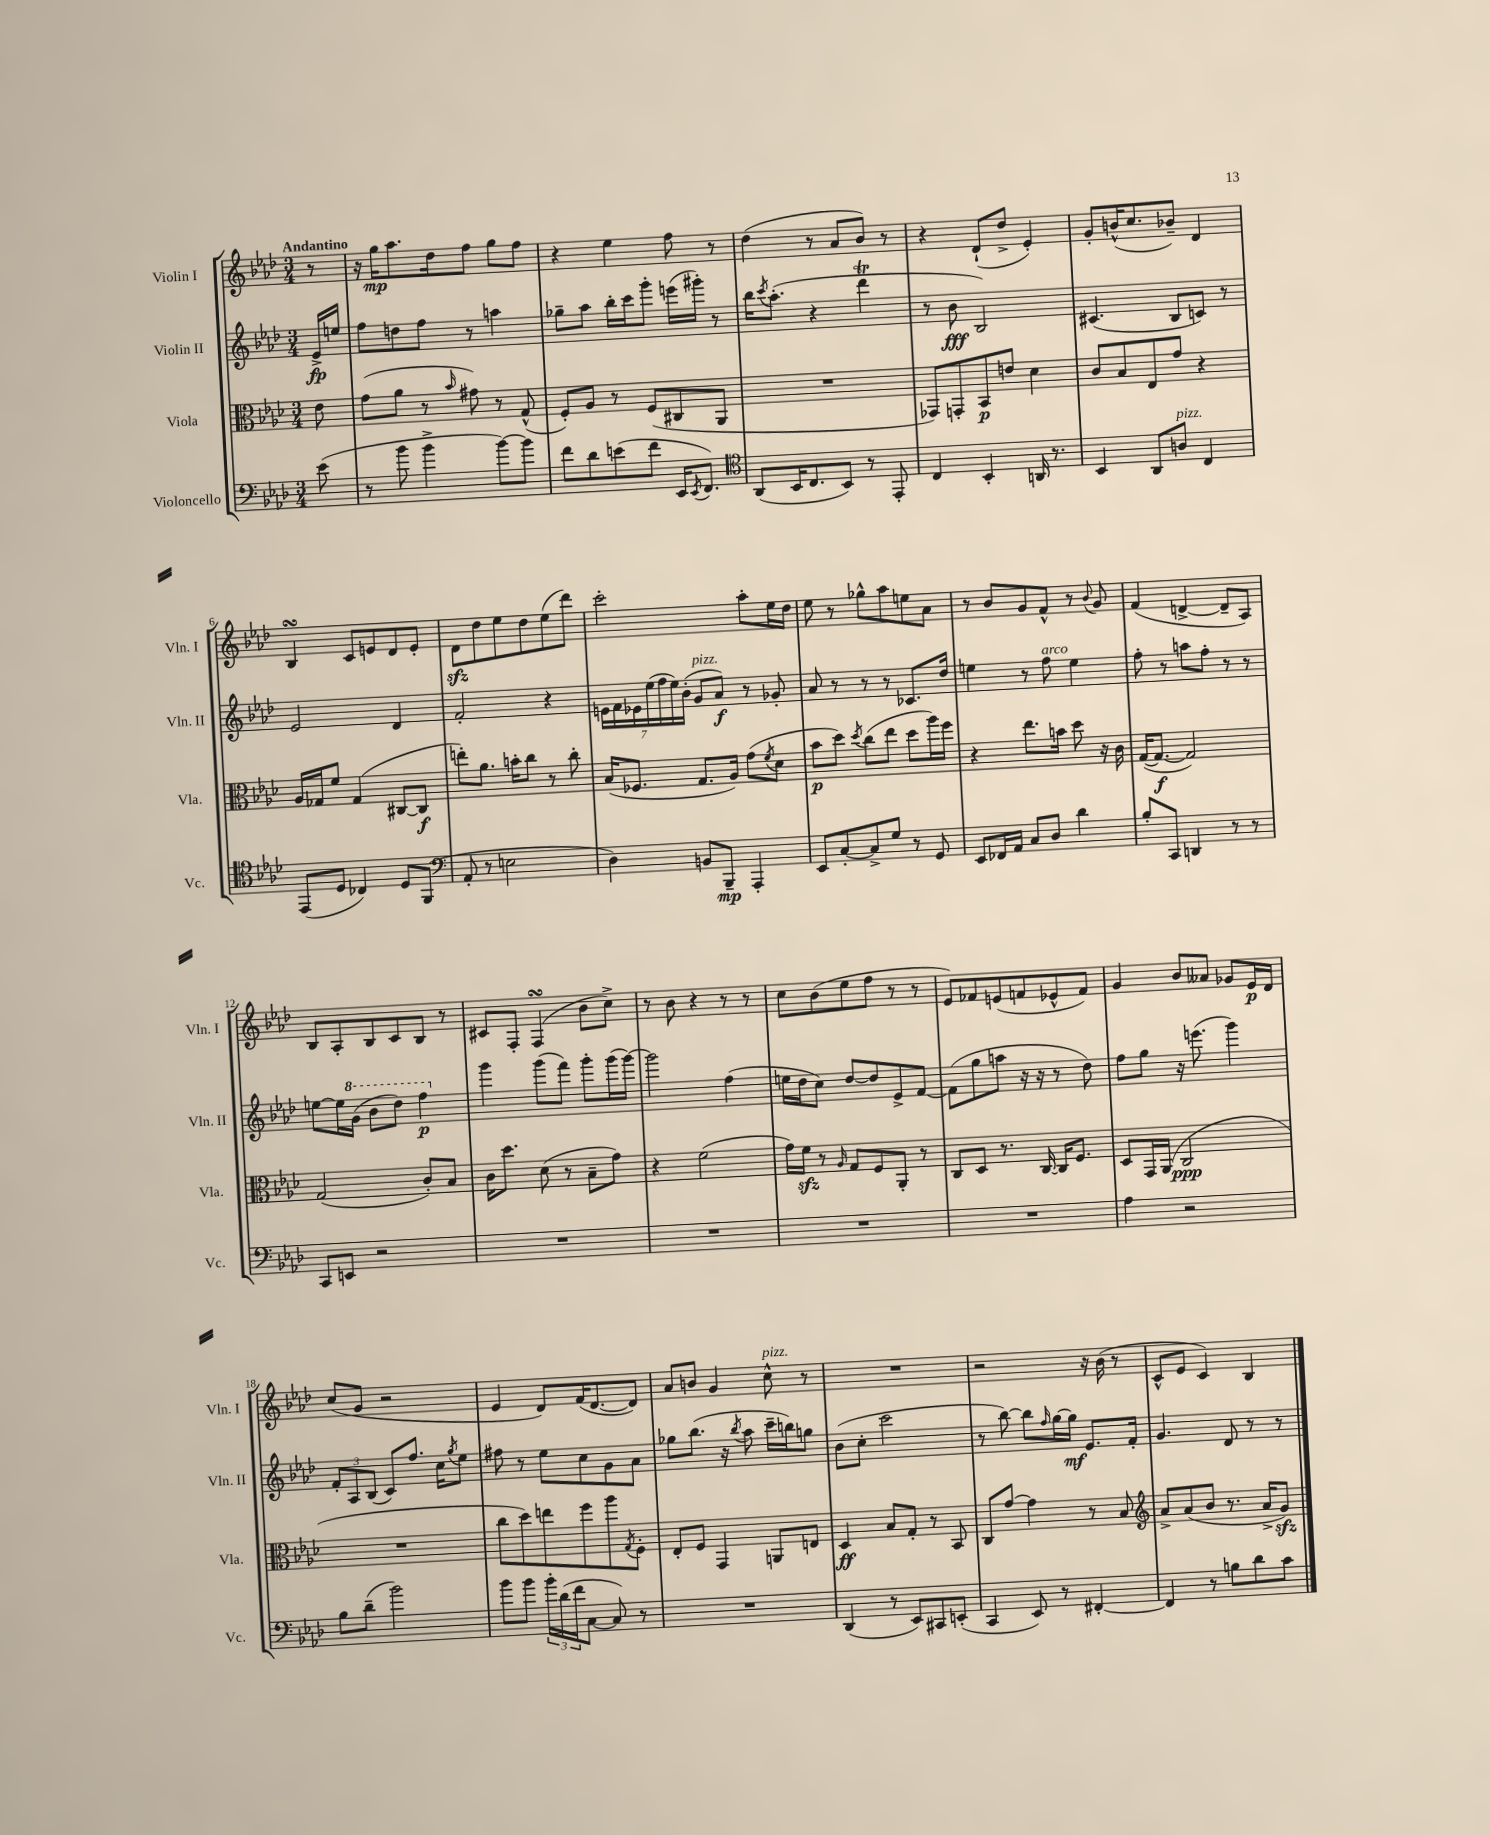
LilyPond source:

<<
\new StaffGroup <<
\new Staff = "s0" \with { instrumentName = "Violin I" shortInstrumentName = "Vln. I" } {
    \clef treble \key aes \major \numericTimeSignature \time 3/4 \partial 8 \tempo "Andantino"
    r8 |
    r16 g''16\mp aes''8. des''16 f''8 g''8 f''8 |
    r4 ees''4 f''8 r8 |
    des''4( r8 aes'8 bes'8) r8 |
    r4 des'8-!( des''8-> ees'4-.) |
    g'8-. b'16-^( c''8. bes'8--) des'4 |
    bes4\turn c'8 e'8 des'8 e'8-. |
    des'8\sfz des''8 ees''8 des''8 ees''8( des'''8) |
    c'''2-. aes''8-. ees''16 des''16 |
    ees''8 r8 ges''8-^ aes''8 e''8 aes'8 |
    r8 bes'8 g'8 f'8-^ r8 \appoggiatura { bes'8 } g'8 |
    f'4( d'4~-> d'8-- aes8) |
    bes8 aes8-. bes8 c'8 bes8 r8 |
    cis'8 f8-. f4\turn( bes'8 c''8->) |
    r8 bes'8 r4 r8 r8 |
    c''8 bes'8( ees''8 f''8 r8 r8 |
    ees'8) fes'8 e'8( f'8 ees'8-^ f'8) |
    g'4 bes'8 aeses'8 ges'8 ees'16\p des'16 |
    c''8( g'8 r2 |
    ees'4 des'8) f'16( des'8.~ des'8) |
    aes'8 b'8 g'4 c''8-^^\markup { \italic "pizz." } r8 |
    R2. |
    r2 r16 bes'16( r8 |
    c'8-^ ees'8 c'4) bes4 \bar "|." |
}
\new Staff = "s1" \with { instrumentName = "Violin II" shortInstrumentName = "Vln. II" } {
    \clef treble \key aes \major \numericTimeSignature \time 3/4 \partial 8
    ees'16->\fp e''16 |
    f''8 d''8 f''8 r8 a''4 |
    ges''8-- aes''8 bes''16-. c'''16 g'''8-. e'''16( gis'''16-.) r8 |
    bes''16 \acciaccatura { c'''8 } aes''8.-.( r4 des'''4\trill |
    r8 bes'8\fff bes2) |
    cis'4.( bes8 c'8) r8 |
    ees'2 des'4 |
    f'2-. r4 |
    \tuplet 7/4 { e'16 f'16 ees'16 ees''16( f''16 ees''16) bes'16-.( } g'8^\markup { \italic "pizz." } aes'8\f) r8 ges'8-. |
    aes'8 r8 r8 r8 ces'8. des''16 |
    e''4 r8 f''8^\markup { \italic "arco" } e''4 |
    f''8-. r8 a''8 f''8-. r8 r8 |
    e''8~ e''16 \ottava #1 g''16( bes''8 des'''8) f'''4\p \ottava #0 |
    g'''4 g'''8( f'''8) g'''8-. g'''16( g'''16~) |
    g'''2 f''4( |
    e''16 des''16 c''8) des''8~ des''8 ees'8-> f'8~ |
    f'8( g''8 a''8 r16 r16 r8 des''8) |
    f''8 g''8 r16 e'''8.( g'''4) |
    \tuplet 3/2 { f'8-. aes8 bes8( } c'8) f''8. c''16 \acciaccatura { g''8 } ees''8 |
    fis''8 r8 ees''8 c''8 g'8 aes'8 |
    ges''8 bes''8.( r16 \acciaccatura { bes''8 } aes''8 c'''16-- b''16) g''8 |
    bes'8( c''8-. c'''2 |
    r8 bes''8~) bes''8 \grace { f''16 } g''16~ g''16\mf ees'8. f'16-. |
    g'4. des'8 r8 r8 \bar "|." |
}
\new Staff = "s2" \with { instrumentName = "Viola" shortInstrumentName = "Vla." } {
    \clef alto \key aes \major \numericTimeSignature \time 3/4 \partial 8
    ees'8 |
    g'8( aes'8 r8 \grace { bes'16 } gis'8) r8 g8-^( |
    f8-.) aes8 r8 f8( cis8 aes,8 |
    R2. |
    ges,8) g,8-. bes,8\p e'8 des'4 |
    c'8 bes8 ees8 g'8 r4 |
    aes16 ges16 f'8 ges4( cis8~ cis8\f |
    e''8-.) aes'8. b'16-. c''8 r8 c''8-. |
    bes16( fes8. g8. aes16) g'8( \acciaccatura { f'8 } des'8 |
    bes'8\p des''8) \acciaccatura { des''8 } c''8( ees''8 des''8 aes''16) f''16 |
    r4 ees''8. b'16 des''8 r16 c'16 |
    g16~( g8.~\f g2) |
    g2( c'8-.) bes8 |
    c'16 des''8. des'8( r8 bes8-- g'8) |
    r4 f'2( |
    g'16) f'16\sfz r8 \grace { aes16 } g8 f8 aes,8-. r8 |
    c8 des8 r8. c16~ c16 f8. |
    des8 g,16 aes,16( c2\ppp |
    R2. |
    c''8 des''8) e''8 f''8 aes''8 \acciaccatura { g8 } f8-. |
    ees8-. f8 g,4 a,8 e8 |
    des4\ff bes8 g8-. r8 bes,8 |
    c8 g'8~ g'4 r8 bes8 |
    \clef treble aes'8-> aes'8( bes'8 r8. aes'16-> g'8\sfz) \bar "|." |
}
\new Staff = "s3" \with { instrumentName = "Violoncello" shortInstrumentName = "Vc." } {
    \clef bass \key aes \major \numericTimeSignature \time 3/4 \partial 8
    ees'8( |
    r8 bes'8 bes'4-> bes'8~) bes'8 |
    f'8 des'8 e'8( f'8 ees,16 \acciaccatura { ees,8 } f,8.) |
    \clef tenor aes,8( bes,16 c8. bes,8) r8 ees,8-. |
    c4 bes,4-. a,16 r8. |
    bes,4 aes,8 a8^\markup { \italic "pizz." } c4 |
    ees,8( des8 ces4) des8 f,8( |
    \clef bass aes,8-. r8 e2 |
    des4) b,8 bes,,8--\mp aes,,4-. |
    ees,8 c8~-. c8-> g8 r8 g,8 |
    ees,8 fes,16 aes,16 c8 des8 des'4 |
    bes8-. c,8 d,4 r8 r8 |
    c,8 e,8 r2 |
    R2. |
    R2. |
    R2. |
    R2. |
    aes4 r2 |
    bes8 des'8--( bes'2) |
    bes'8 bes'8 \tuplet 3/2 { bes'16-. des'16( f'16 } c8~ c8) r8 |
    R2. |
    des,4( r8 ees,8) cis,8 e,8-.( |
    c,4 ees,8) r8 fis,4~-. |
    fis,4 r8 b8 des'8 c'8 \bar "|." |
}
>>
>>
